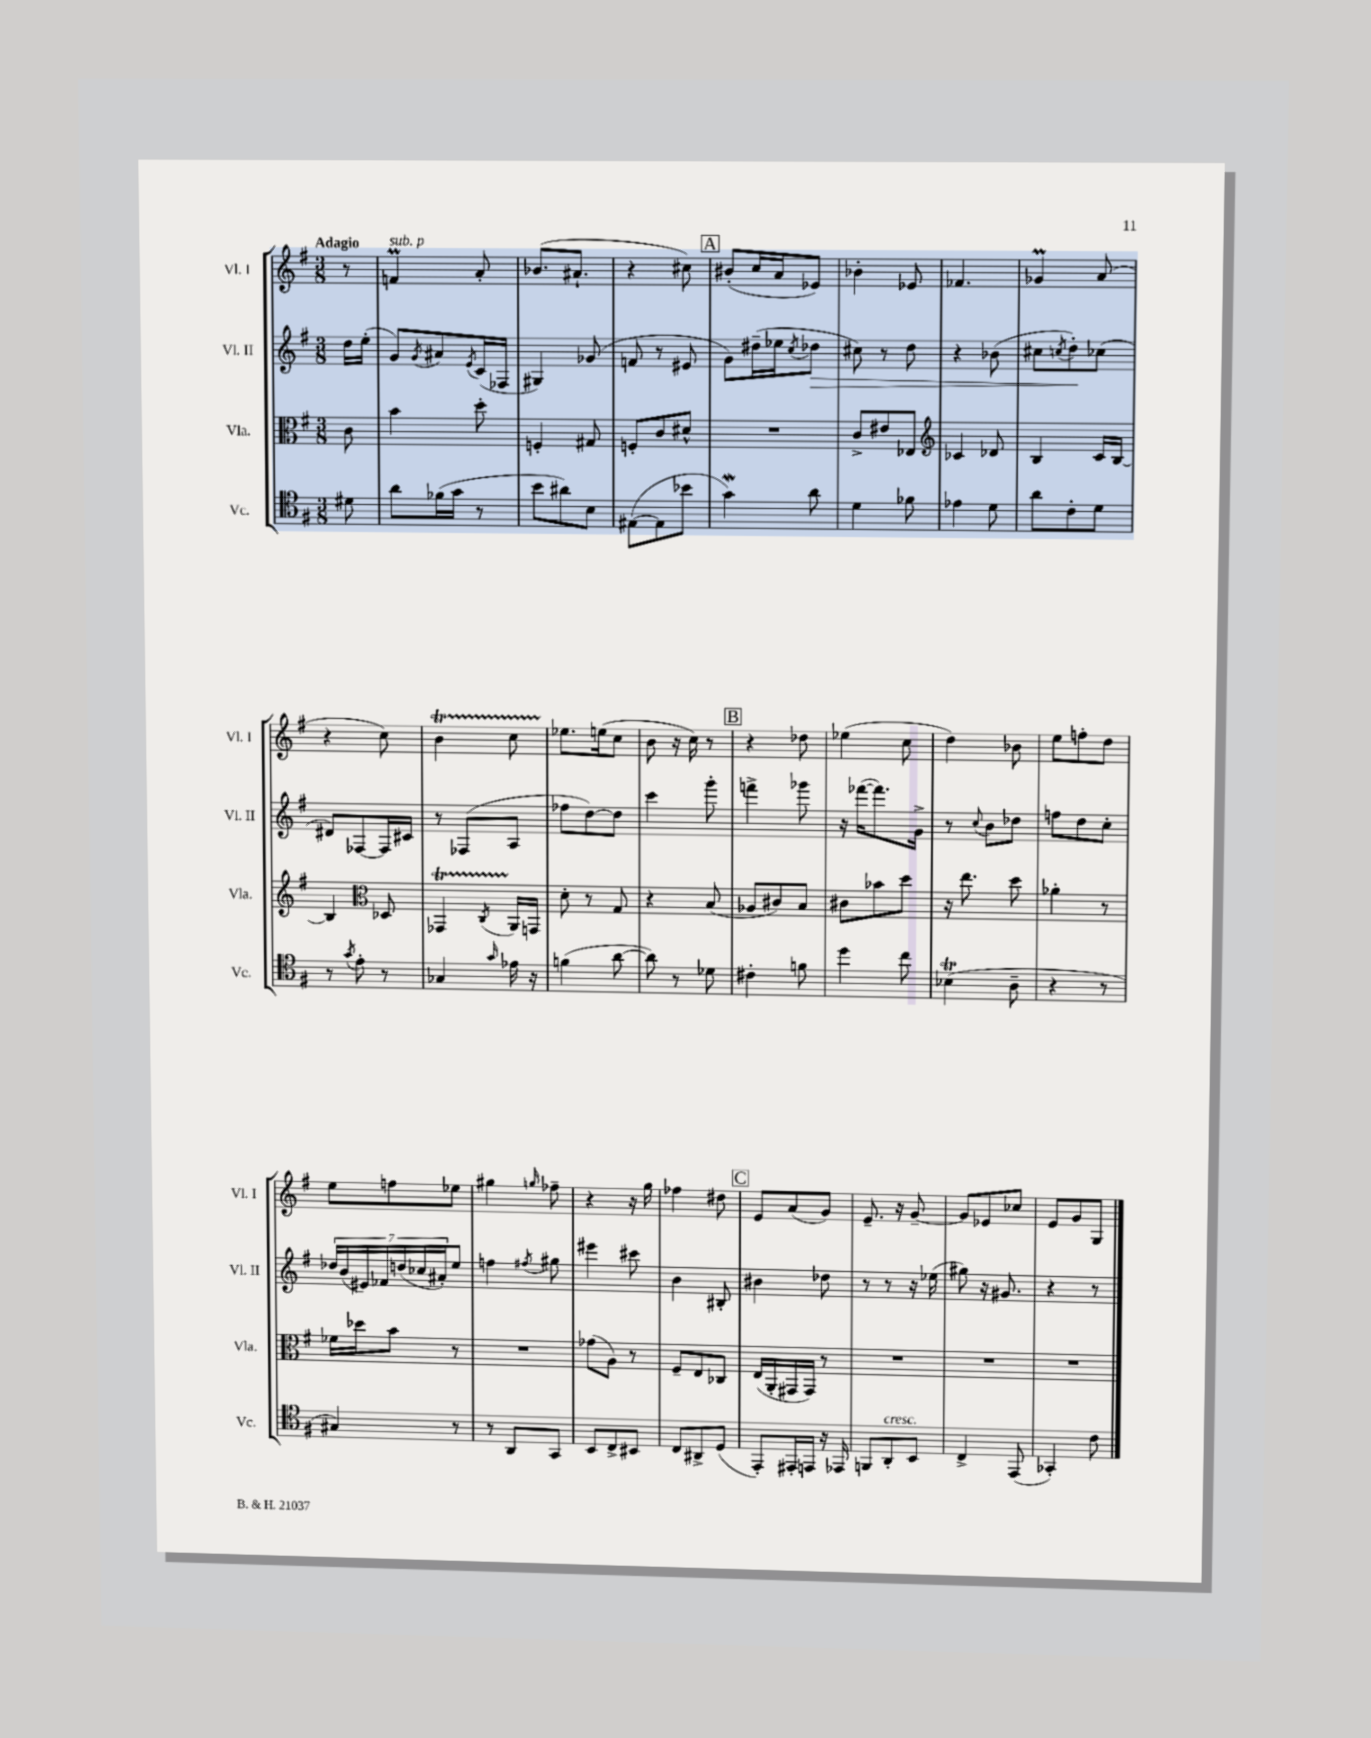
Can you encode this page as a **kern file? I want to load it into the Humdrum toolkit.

**kern	**kern	**kern	**kern
*staff4	*staff3	*staff2	*staff1
*clefC4	*clefC3	*clefG2	*clefG2
*k[f#]	*k[f#]	*k[f#]	*k[f#]
*M3/8	*M3/8	*M3/8	*M3/8
8d#\	8c\	16dd\LL	8r
.	.	(16ee'\JJ	.
=	=	=	=
8a\L	4b\	8g/L)	4f/
.	.	8qg/	.
(16f-\L	.	8a#/	.
16g\JJ	.	.	.
.	.	8qe/	.
8r	8dd'\	(16c/L	8a'/
.	.	16F-/JJ	.
=	=	=	=
8b\L	4F'/	4G#/)	(8.b-/L
8a#\)	.	.	.
.	.	.	8.a#`/J
8B\J	8G#/	(8g-/	.
=	=	=	=
([8E#\L	8F'/L	8f/	4r
8E#\]	8c/	8r	.
8b-\J	8d#^^/J	8e#/	8cc#\)
=	=	=	=
4g\)	4.r	8g\L)	(8b#'/L
.	.	(16dd#~\L	16cc/L
.	.	16ee-\J	16a/J
.	.	8qcc/	.
8a\	.	8dd-\J	8e-/J)
=	=	=	=
4d\	8c^/L	8cc#\)	4b-'\
.	8e#/	8r	.
8f-\	8E-/J	8dd\	8e-/
=	=	=	=
*	*clefG2	*	*
4e-\	4c-/	4r	4.f-/
8d\	8d-/	(8b-\	.
=	=	=	=
8a\L	4B/	8cc#\L	4g-/
.	.	8qcc/	.
8c'\	.	8dd'\)	.
8d\J	16c/LL	(8cc-\J	(8a/
.	[16B/JJ	.	.
=	=	=	=
8r	4B/]	8d#/L)	4r
8qg/	.	.	.
8e'\	.	[8F-/	.
*	*clefC3	*	*
8r	8D-/	16F-/]L	8cc\)
.	.	16c#/JJ	.
=	=	=	=
4G-/	4GG-/	8r	4b\
.	.	(8F-/L	.
16qqg/	8qC/	.	.
16e-\	16AA/LL	8A/J	8cc\
16r	16GG/JJ	.	.
=	=	=	=
(4f\	8d'\	8ff-\L	8.ee-\L
.	8r	[8dd\)	.
.	.	.	(16ee\k
[8a\	8G/	8dd\]J	8cc\J
=	=	=	=
8a\])	4r	4ccc\	8b\
8r	.	.	16r
.	.	.	16cc\)
8d-\	(8B/	8ggg'\	8r
=	=	=	=
4c#'\	8A-/L	4fff^\	4r
.	8c#/)	.	.
8f\	8B/J	8ggg-\	8dd-\
=	=	=	=
4dd\	8c#\L	16r	(4ee-\
.	.	([16fff-\LK	.
.	8b-\	8.fff-\])	.
8cc\	8dd\J	.	8cc\
.	.	16g^\Jk	.
=	=	=	=
(4B-\	16r	8r	4dd\)
.	8.ee\	.	.
.	.	8qqcc/	.
.	.	8b\L	.
8A~\	8dd\	8dd-\J	8b-\
=	=	=	=
4r	4a-'\	8ff\L	8ee\L
.	.	8dd\	8ff'\
8r	8r	8cc'\J	8dd\J
=	=	=	=
4G#/)	16f-\LL	28dd-/LL	8ee\L
.	.	(28b/	.
.	16dd-\J	.	.
.	.	28e#/)	.
.	.	28f-/	.
.	8b\J	.	8ff\
.	.	(28dd/	.
.	.	28cc-/	.
.	.	28a#'/J)	.
8r	8r	8ee/J	8ee-\J
=	=	=	=
8r	4.r	4ff\	4gg#\
8AA/L	.	.	.
.	.	8qff#/	16qqgg/
8GG/J	.	8gg#\	8ff-~\
=	=	=	=
8BB/L	(8g-\L	4eee#\	4r
8C^/	8A\J)	.	.
8BB#/J	8r	8ccc#\	16r
.	.	.	16gg\
=	=	=	=
8C/L	8F#~/L	4b\	4ff-\
8AA#^/	8E/	.	.
(8D/J	8C-/J	8B#'/	8dd#\
=	=	=	=
8EE'/L)	(16E/LL	4b#\	8e/L
.	16AA'/	.	.
16EE#'/L	16GG#/	.	(8a/
16EE/JJ	16GG#/JJ)	.	.
16r	8r	8dd-\	8g/J)
16EE-/	.	.	.
=	=	=	=
8FF/L	4.r	8r	8.e~/
8AA'/	.	8r	.
.	.	.	16r
8BB/J	.	16r	[8g~/
.	.	(16ee-\	.
=	=	=	=
4C^/	4.r	8gg#\)	8g/]L
.	.	16r	8e-/
.	.	8.g#/	.
(8EE/	.	.	8cc-/J
=	=	=	=
4GG-'/)	4.r	4r	8e/L
.	.	.	8g/
8c\	.	8r	8G/J
==	==	==	==
*-	*-	*-	*-
